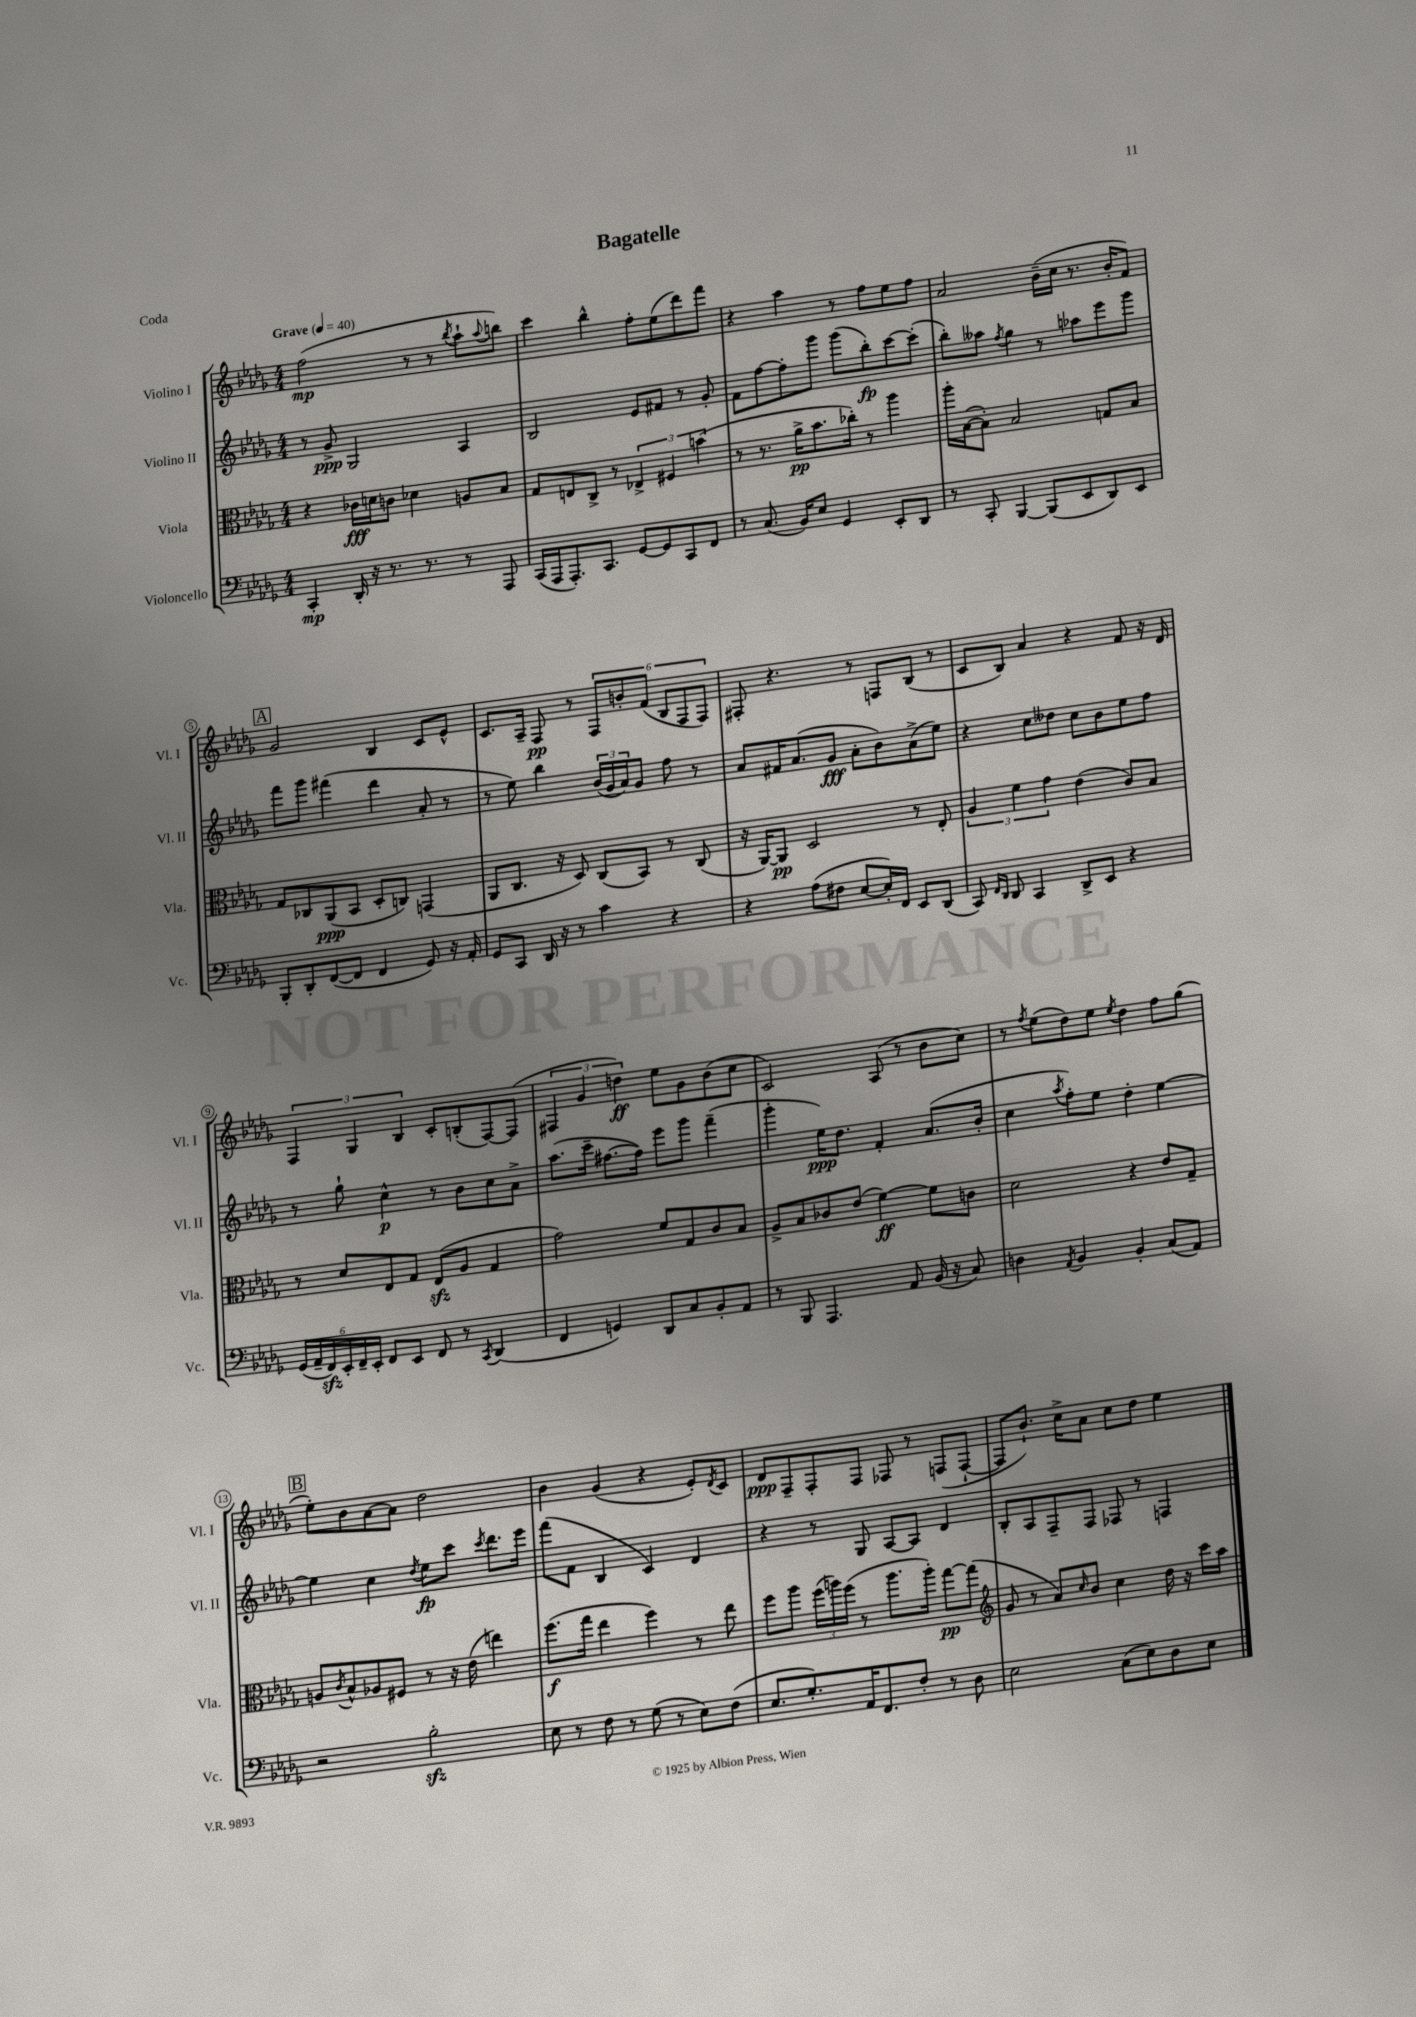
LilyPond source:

\header { title = "Bagatelle" piece = "Coda" }
<<
\new StaffGroup <<
\new Staff = "s0" \with { instrumentName = "Violino I" shortInstrumentName = "Vl. I" } {
    \clef treble \key des \major \numericTimeSignature \time 4/4 \tempo "Grave" 4 = 40
    f''2\mp( r8 r8 \acciaccatura { bes''8 } aes''8-! \appoggiatura { aes''8 } b''8) |
    c'''4 bes''4-^ f''8-. ees''8( des'''8) f'''8 |
    r4 aes''4 r8 f''8 ees''8 f''8 |
    aes'2 bes'16--( c''16 r8. bes'16-. f'8) |
    \mark \markup { \box "A" } ges'2 bes4 c'8 ees'8-^ |
    c'8. aes16-- f8\pp r8 \tuplet 6/4 { f8 b'8-. f'8( bes8 f8 f8) } |
    fis8-. r4. r8 f8 bes8( r8 |
    c'8 bes8) aes'4 r4 f'8 r16 des'16 |
    \tuplet 3/2 { f4 ges4 bes4 } c'8-. b8-.( f8~) f8( |
    \tuplet 3/2 { fis4 ges'4 d''4\ff) } ees''8 ges'8 bes'8( c''8 |
    c'2) aes8( r8 bes'8 c''8) |
    r8 \acciaccatura { f''8 } ees''8( des''8) ees''8 \acciaccatura { ees''8 } des''4 f''8 ges''8( |
    \mark \markup { \box "B" } ees''8-.) bes'8 aes'8~ aes'8 des''2 |
    bes'4 ges'4( r4 ees'8-.) \acciaccatura { des'8 } c'8 |
    des'8\ppp f8-- f8-. f8 fes8 r8 f8( f8~-! |
    f8 bes'8.-!) c''16-> aes'8 c''8 des''8 ees''4 \bar "|." |
}
\new Staff = "s1" \with { instrumentName = "Violino II" shortInstrumentName = "Vl. II" } {
    \clef treble \key des \major \numericTimeSignature \time 4/4
    r8 ges'8->\ppp ges2 aes4 |
    bes2 ees'8 fis'8 r8 ges'8-. |
    f'8 f''8~ f''8-. ges'''8 ges'''8( bes''8-.\fp) c'''8~ c'''8-.( |
    bes''8-.) aeses''8 \acciaccatura { f''8 } ges''4 r8 aes''8 ees'''8 ges'''8 |
    \mark \markup { \box "A" } f'''8 ges'''8 fis'''4( des'''4 aes'8-. r8 |
    r8 ees''8) bes''4 \tuplet 3/2 { bes'16( ges'16 aes'16) } ges'8 f''8 r8 |
    aes'8 fis'16 aes'8.( ges'8\fff aes'8-. bes'8) aes'8->( ees''8) |
    r4 c''8 deses''8 c''8 bes'8 ees''8 f''8 |
    r8 ges''8-! c''4-^\p r8 bes'8 c''8 aes'8-> |
    aes''8.( c'''16-- fis''8.~ fis''16) ees'''8 ges'''8 f'''4--( |
    ges'''4-. ees''16\ppp) des''8. f'4-. aes'8.( bes'16-. |
    c''4 \acciaccatura { aes''8 } f''8-.) ees''8 des''4-. ees''4~ |
    \mark \markup { \box "B" } ees''4 c''4 \acciaccatura { des''8 } ees''8\fp c'''8 \acciaccatura { c'''8 } des'''8. ees'''16 |
    f'''8( f'8 bes4 c'4) des'4 |
    r4 r8 ges8 aes8~ aes8 des'4 |
    bes8-. aes8 f8-- f8 fes8 r8 f4 \bar "|." |
}
\new Staff = "s2" \with { instrumentName = "Viola" shortInstrumentName = "Vla." } {
    \clef alto \key des \major \numericTimeSignature \time 4/4
    r4 ces'16\fff d'16 c'8 des'4 a8 bes8 |
    ges8 e8 c8-> r8 \tuplet 3/2 { ees4-> fis4 b'4( } |
    r8 r8. aes'16->\pp bes'8. ces''16-.) r8 aes''4 |
    aes''16-. bes16~( bes8-.) bes2 g8 bes8 |
    \mark \markup { \box "A" } ges8 ces8 aes,8\ppp( bes,8 des8-. c8) g,4( |
    aes,8 c8. r16 des8) c8( bes,8) r8 c8( |
    r16 aes,16~) aes,8\pp des2 r8 ees8-. |
    \tuplet 3/2 { aes4 f'4 ges'4 } ees'4( c'8) bes8 |
    r8 des'8 ees8 ges8 ees8\sfz( aes8 ges4 |
    ges'2) f'8 ges8 c'8 bes8 |
    aes8-> bes8 ces'8 ees'8( f'4~\ff) f'8 c'8 |
    des'2 r4 ees'8 ges8-- |
    \mark \markup { \box "B" } a8 \acciaccatura { c'8 } bes8-^ aes8 fis8 r8 r16 ees'16( e''4) |
    f''8.\f( ges''16 ees''4 f''4) r8 ees''8 |
    f''8 aes''8 \tuplet 3/2 { f''16( a''16) f''16( } r8 a''8. a''16-.) ges''8~\pp ges''8( |
    \clef treble ges'8 r8 aes'8) \grace { c''16 } bes'8 c''4 des''16 r16 c'''16 aes''16 \bar "|." |
}
\new Staff = "s3" \with { instrumentName = "Violoncello" shortInstrumentName = "Vc." } {
    \clef bass \key des \major \numericTimeSignature \time 4/4
    c,4-.\mp des,16-. r16 r8. r8. r8 aes,,8 |
    c,16( aes,,16 aes,,8.-.) c,8. ges,8~ ges,8 c,8 f,8 |
    r8 c8.( bes,16) ees8 ges,4 ees,8-. des,8 |
    r8 c,8-. bes,,4~ bes,,8( ees,8 des,8) ees,8 |
    \mark \markup { \box "A" } bes,,8-. des,8-. f,8~( f,8 f,4 ges,8) r16 aes,16-. |
    ges,8 c,8 des,16 r16 r8 c'4 r4 |
    r4 aes8( fis8 ees8~ ees16-.) f,16 ees,8 des,8( |
    c,8) \grace { f,16 des,16 } des,8 c,4 des,8-> ees,8 r4 |
    \tuplet 6/4 { ges,16( aes,16-- f,16\sfz) ees,16-. f,16-- ees,16-. } f,8 ees,8 f,8 r8 \acciaccatura { c,8 } des,4( |
    f,4 g,4) des,8 c8 bes,8-. aes,8 |
    r8 bes,,8 aes,,4. aes,8 bes,16( r16 c8) |
    d4 \acciaccatura { aes,8 } bes,4 bes,4-. c8( aes,8) |
    \mark \markup { \box "B" } r2 bes2-.\sfz |
    ees8 r8 f8 r8 ges8( r8 ees8) f8( |
    ees8. ges8.-.) aes,16 f,8. f8-. r8 des8 |
    ees2 c8( ees8) des8 ees8 \bar "|." |
}
>>
>>
\layout { \context { \Score \override BarNumber.stencil = #(make-stencil-circler 0.1 0.3 ly:text-interface::print) } }
